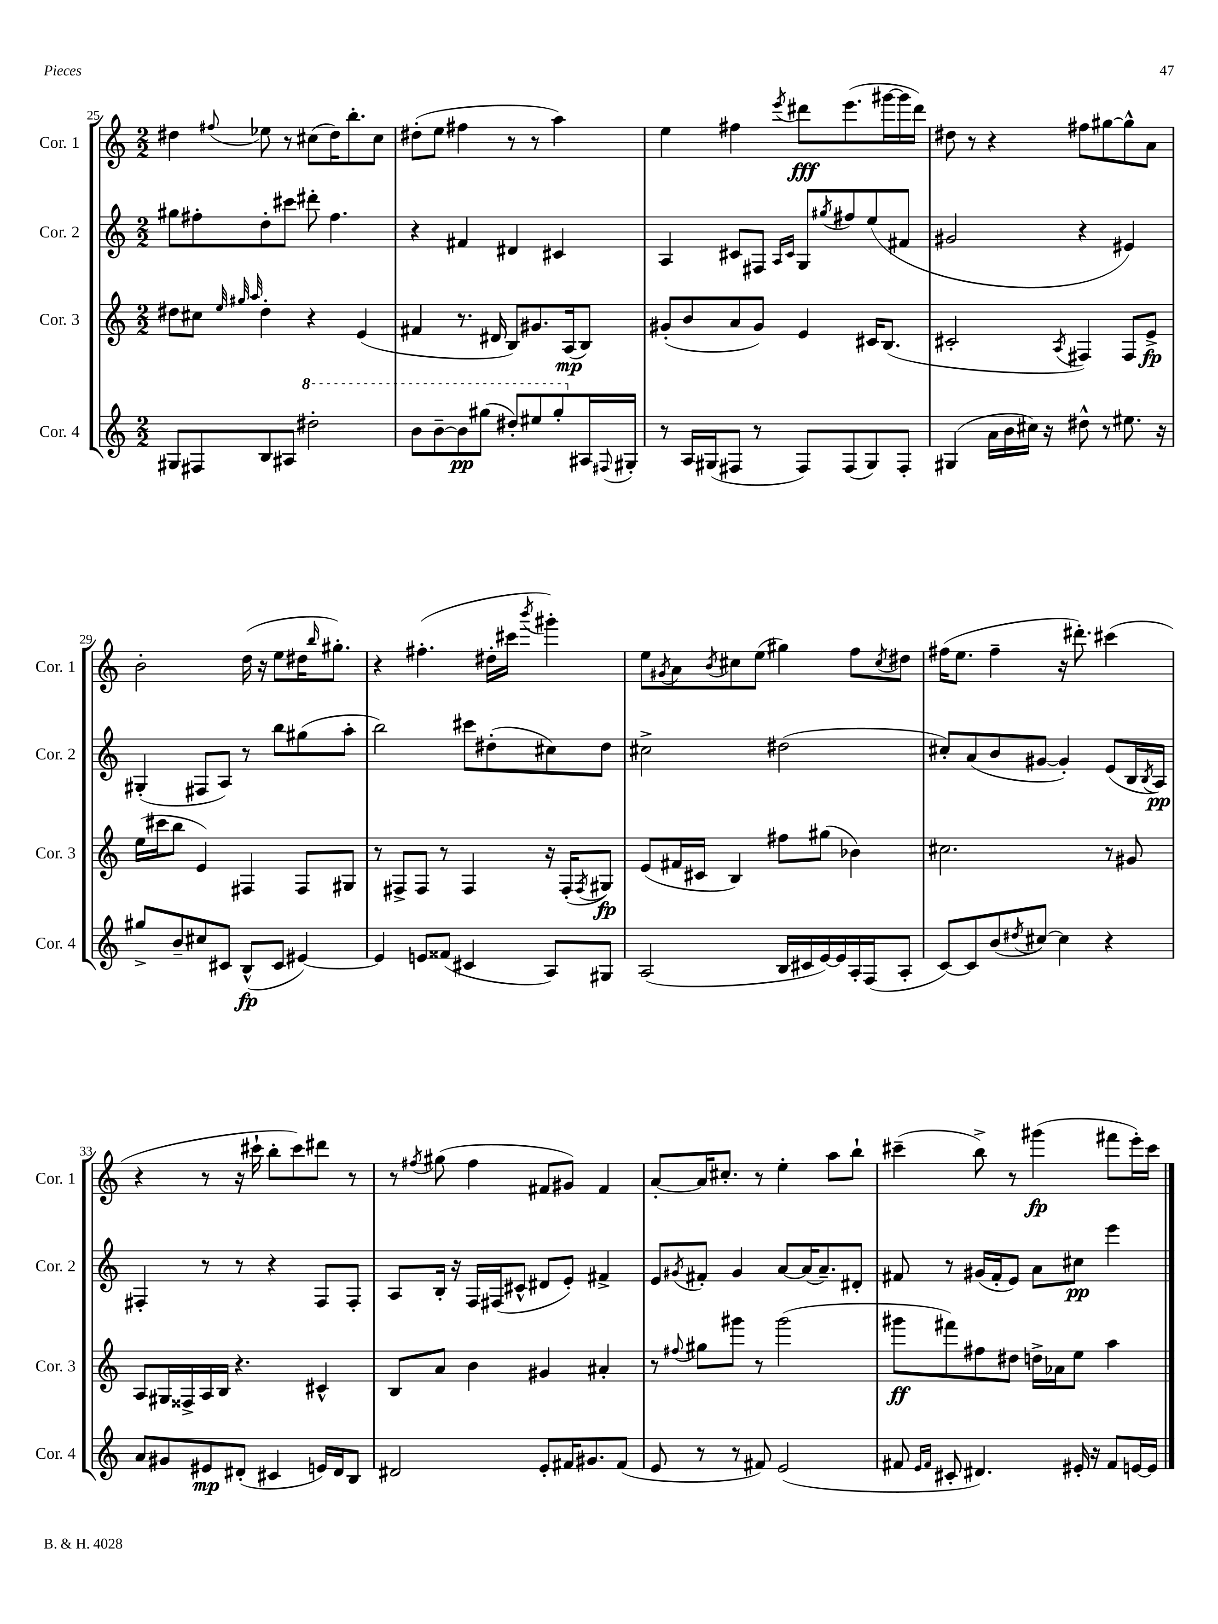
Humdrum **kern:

**kern	**kern	**kern	**kern
*staff4	*staff3	*staff2	*staff1
*clefG2	*clefG2	*clefG2	*clefG2
*k[]	*k[]	*k[]	*k[]
*M2/2	*M2/2	*M2/2	*M2/2
8G#/L	8dd#\L	8gg#\L	4dd#\
8F#/	8cc#\J	8ff#'\	.
.	32qqee/	.	.
.	32qqgg#/	.	.
.	32qqaa/	.	8qqff#/
8B/	4dd#'\	8dd'\	8ee-\
8A#/J	.	8ccc#\J	8r
2ddd#'\	4r	8ddd#'\	(8cc#\L
.	.	4.ff#\	16dd#\K)
.	.	.	8.bb'\
.	(4e/	.	.
.	.	.	8cc#\J
=	=	=	=
8bb\L	4f#/	4r	(8dd#'\L
[8bb~\	.	.	8ee\J
8bb\]	8.r	4f#/	4ff#\
(8ggg#\J	.	.	.
.	16d#/	.	.
8ddd#'/L)	8B/L)	4d#/	8r
8eee#/	8.g#/	.	8r
8ggg#'/	.	4c#/	4aa\)
.	(16A/k	.	.
16A#/L	8B/J)	.	.
8qqF#/	.	.	.
16G#'/JJ	.	.	.
=	=	=	=
8r	(8g#'/L	4A/	4ee\
16A/LL	8b/	.	.
(16G#/J	.	.	.
8F#/J	8a/	8c#/L	4ff#\
8r	8g#/J)	8F#/J	.
.	.	16qqA/LL	.
.	.	16qqc#/JJ	8qeee/
8F#/L)	4e/	8G/L	8ddd#\L
.	.	8qgg#/	.
(8F#/	.	8ff#/	(8.eee\
8G#/)	16c#/LK	(8ee/	.
.	(8.B/J	.	[16ggg#\L
8F#'/J	.	8f#/J	16ggg#\]
.	.	.	16ddd#\JJ)
=	=	=	=
(4G#/	2c#'/	2g#/	8dd#\
.	.	.	8r
16a\LL	.	.	4r
16b\	.	.	.
16cc#\JJ)	.	.	.
16r	.	.	.
.	8qA/	.	.
8dd#^^\	4F#/)	4r	8ff#\L
8r	.	.	[8gg#\
8.ee#\	8F#/L	4e#/)	8gg#^^\]
.	8e^/J	.	8a\J
16r	.	.	.
=	=	=	=
8gg#^/L	(16ee\LL	(4G#'/	2b'\
.	16ccc#\J	.	.
8b~/	8bb\J	.	.
8cc#/	4e/)	8F#/L	.
8c#/J	.	8A/J)	.
(8B^^/L	4F#/	8r	(16dd\
.	.	.	16r
8c#/J	.	8bb\L	8ee\L
[4e#/)	8F#/L	(8gg#\	16dd#\K
.	.	.	16qqbb/
.	.	.	8.gg#'\J)
.	8G#/J	8aa'\J	.
=	=	=	=
4e#/]	8r	2bb\)	4r
.	8F#^/L	.	.
8e/L	8F#/J	.	(4.ff#'\
(8f##/J	8r	.	.
4c#/	4F#/	8ccc#\L	.
.	.	(8dd#'\	16dd#'\LL
.	.	.	16ccc#\JJ
.	.	.	8qbbb/
8A/L)	16r	8cc#\)	4ggg#'\)
.	(16F#'/LK	.	.
.	8qF#/	.	.
8G#/J	8G#/J)	8dd#\J	.
=	=	=	=
(2A/	(8e/L	2cc#^\	8ee\L
.	.	.	8qg#/
.	16f#/L	.	8a\
.	16c#/JJ	.	.
.	.	.	8qb/
.	4B/)	.	8cc#\
.	.	.	(8ee\J
16B/LL	8ff#\L	(2dd#\	4gg#\)
16c#/	.	.	.
[16e/)	(8gg#\J	.	.
16e/]	.	.	.
16A'/	4b-\)	.	8ff\L
(16F/J	.	.	.
.	.	.	8qcc#/
8A'/J	.	.	8dd#\J
=	=	=	=
[8c/L)	2.cc#\	8cc#'/L)	(16ff#\LK
.	.	.	8.ee\J
8c/]	.	(8a/	.
(8b/	.	8b/	4ff#~\
8qdd#/	.	.	.
[8cc#/J)	.	[8g#/J	.
4cc#\]	.	4g#'/])	16r
.	.	.	8.ddd#'\)
4r	8r	(8e/L	(4ccc#\
.	8g#/	16B/L	.
.	.	8qB/	.
.	.	16A/JJ)	.
=	=	=	=
8a/L	8A/L	4F#'/	4r
8g#/	16G#/L	.	.
.	16F##^/	.	.
8e#/	16A/	8r	8r
.	16B/JJ	.	.
(8d#'/J	4.r	8r	16r
.	.	.	16ccc#`\
4c#/	.	4r	8bb'\L
.	.	.	8ccc#\)
16e/LL)	4c#^^/	8F#/L	8ddd#\J
16d#/J	.	.	.
8B/J	.	8F#'/J	8r
=	=	=	=
2d#/	8B/L	8A/L	8r
.	.	.	8qff#/
.	8a/J	16B'/Jk	(8gg#\
.	.	16r	.
.	4b\	16F/LL	4ff#\
.	.	(16F#/J	.
.	.	8c#^^/J	.
8e'/L	4g#/	8d#/L	8f#/L
16f#/K	.	8e'/J)	8g#/J)
8.g#/	.	.	.
.	4a#'/	4f#^/	4f#/
(8f#/J	.	.	.
=	=	=	=
8e/	8r	8e/L	[8a'/L
.	8qqff#/	8qg#/	.
8r	8gg#\L	8f#'/J	16a/]K
.	.	.	8.cc#'/J
8r	8ggg#\J	4g#/	.
8f#/)	8r	.	8r
(2e/	(2ggg#\	[8a/L	4ee'\
.	.	(16a/]K	.
.	.	8.a~/)	.
.	.	.	8aa\L
.	.	8d#'/J	8bb`\J
=	=	=	=
8f#/	8ggg#\L	8f#/	(4ccc#~\
16qqe/LL	.	.	.
16qqf#/JJ	.	.	.
8c#'/	8fff#\)	8r	.
4.d#/)	8ff#\	(16g#/LL	8bb^\)
.	.	16f#'/J	.
.	8dd#\J	8e/J)	8r
.	16dd^\LL	8a\L	(4ggg#\
.	16a-\J	.	.
16e#'/	8ee\J	8cc#\J	.
16r	.	.	.
8f#/L	4aa\	4eee\	8fff#\L
[16e/L	.	.	16eee'\L)
16e/]JJ	.	.	16ccc#\JJ
==	==	==	==
*-	*-	*-	*-
